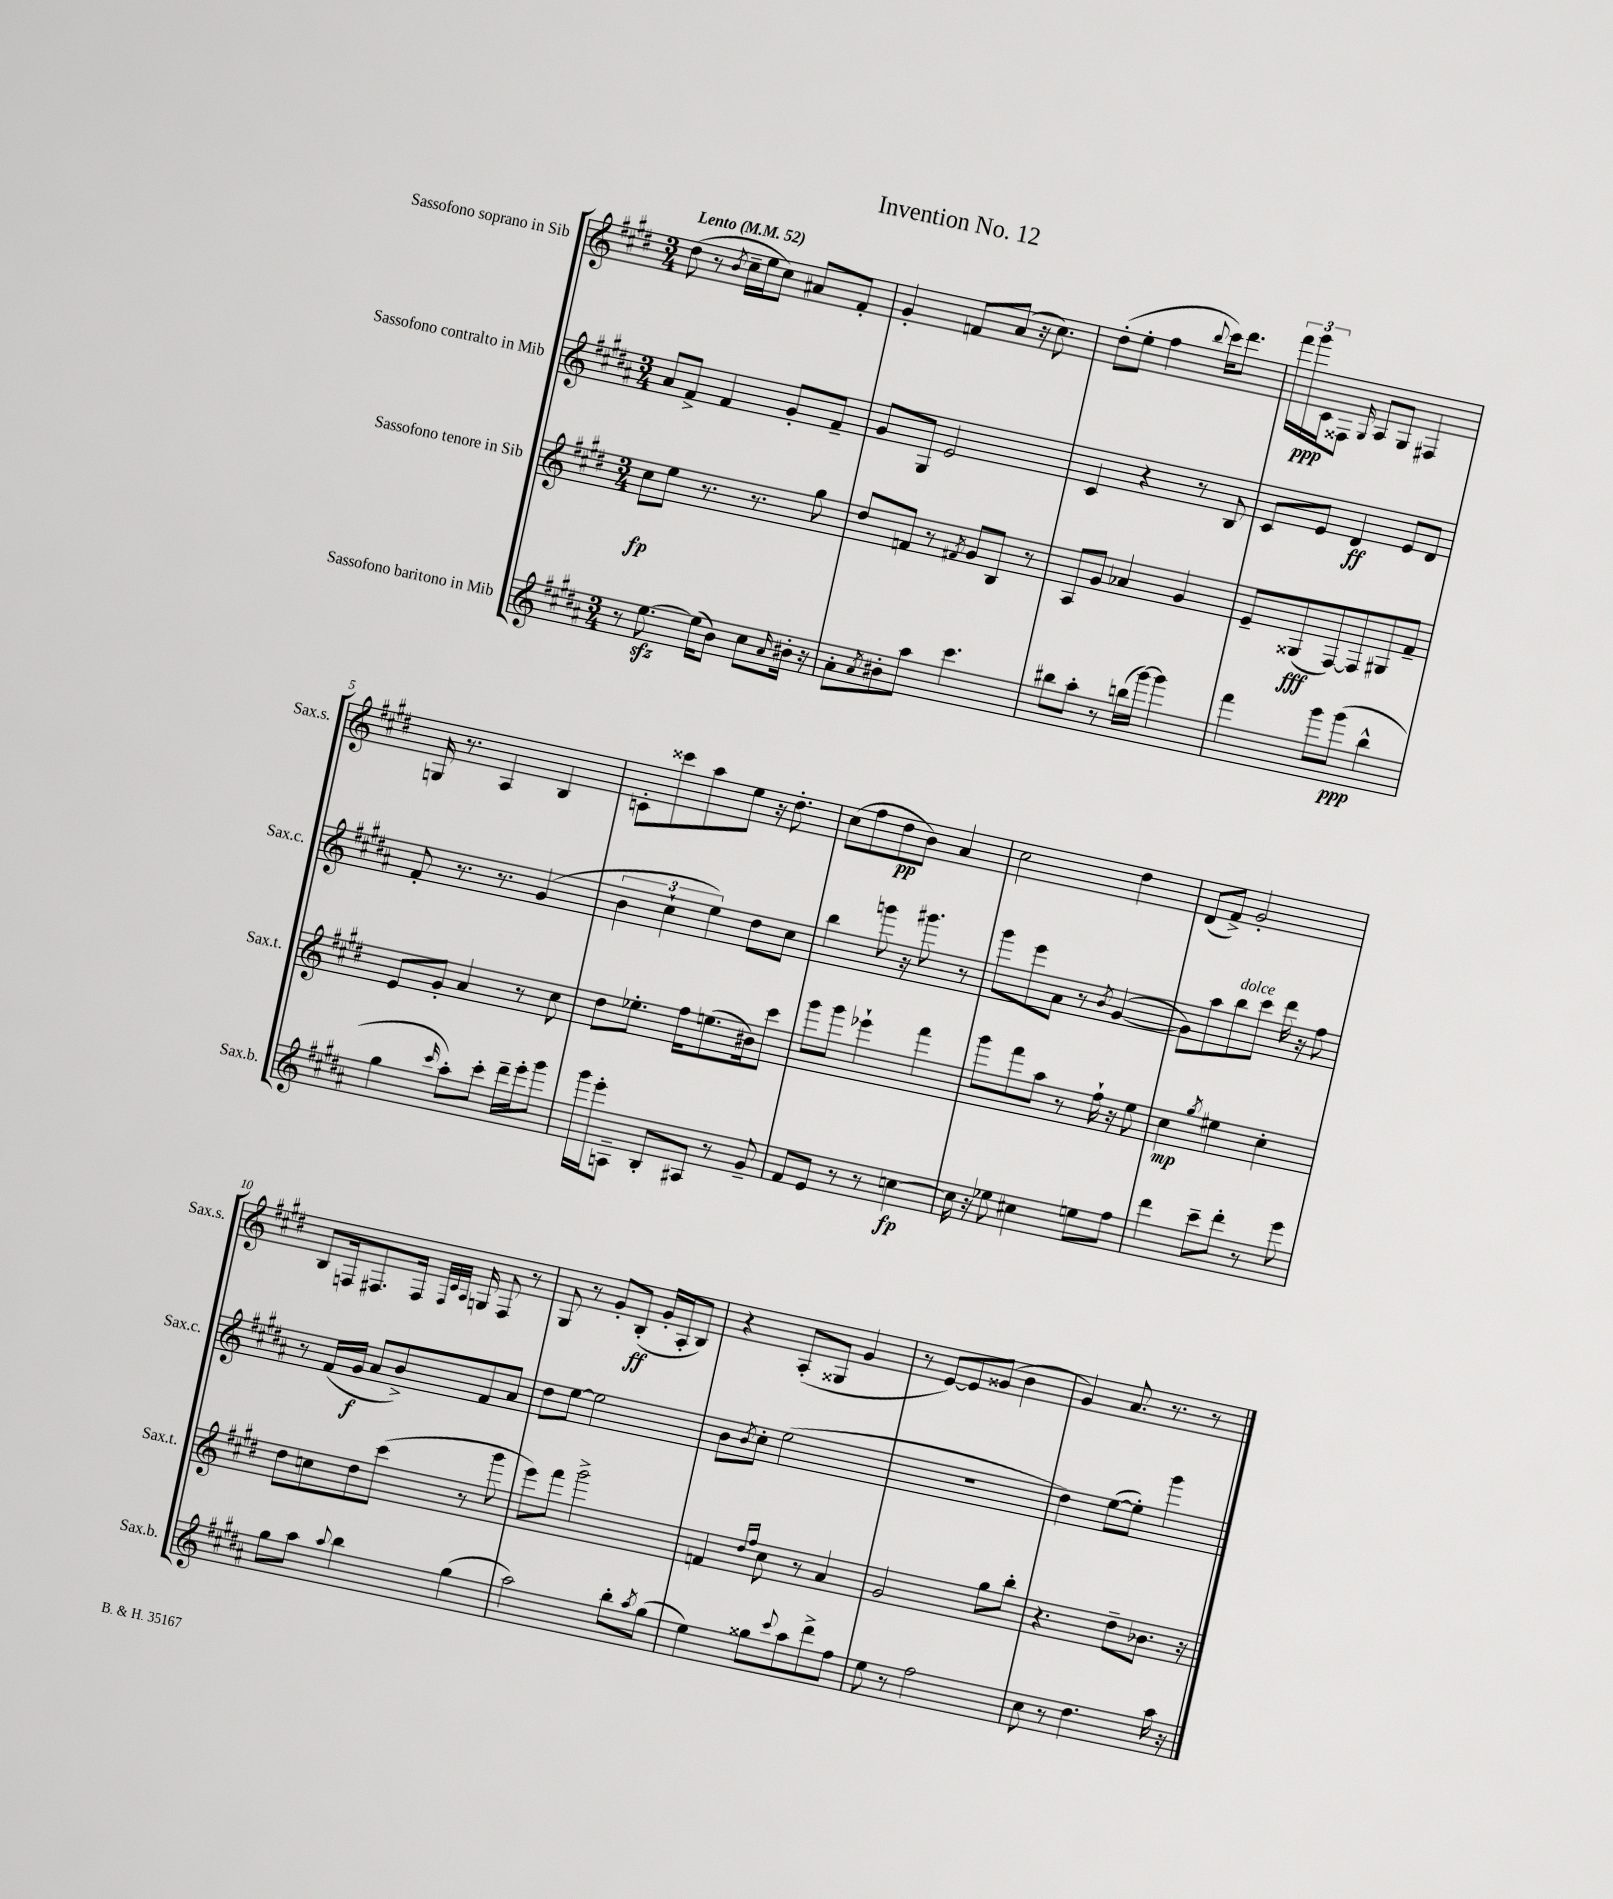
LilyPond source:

\header { title = "Invention No. 12" }
<<
\new StaffGroup <<
\new Staff = "s0" \with { instrumentName = "Sassofono soprano in Sib" shortInstrumentName = "Sax.s." } {
    \clef treble \key e \major \numericTimeSignature \time 3/4 \tempo "Lento" 4 = 52
    dis''8( r8 \acciaccatura { b'8 } cis''16-- e''16 cis''8) ais'8 fis'8-. |
    gis'4-. f'8 a'8( r16 cis''8.) |
    dis''8-.( e''8-. fis''4 \appoggiatura { b''8 } cis'''16) dis'''8. |
    \tuplet 3/2 { fis'''16 gis'''16\ppp cis'16 } fisis8 \grace { gis16 } a8 gis8 fis4 |
    g16 r8. a4 b4 |
    c'8-. cisis'''8 a''8 e''8 r16 dis''8.-. |
    cis''8( fis''8 dis''8\pp b'8) a'4 |
    cis''2 dis''4 |
    dis'8( fis'8->) gis'2-. |
    b8 f16 fis8. fis16 \grace { fis32 cis'32 a32 } g16 fis8 r8 |
    gis8 r8 gis'8-. b8-.\ff( gis'16-. a16-. b8) |
    r4 a8-.( gisis8 gis'4 |
    r8 e'8~) e'8 gisis'8( b'4 |
    gis'4) a'8. r8. r8 \bar "|." |
}
\new Staff = "s1" \with { instrumentName = "Sassofono contralto in Mib" shortInstrumentName = "Sax.c." } {
    \clef treble \key b \major \numericTimeSignature \time 3/4
    ais'8 fis'8-> fis'4 gis'8-. fis'8-- |
    gis'8 gis8 e'2 |
    cis'4 r4 r8 b8 |
    cis'8 e'8 dis'4\ff e'8 dis'8 |
    fis'8-. r8. r8. gis'4( |
    \tuplet 3/2 { b'4 cis''4-! e''4) } dis''8 cis''8 |
    b''4 g'''8 r16 gis'''8. r8 |
    gis'''8 e'''8 ais'8 r8 \acciaccatura { b'8 } gis'4~( |
    gis'8) ais''8 b''8^\markup { \italic "dolce" } cis'''8 dis'''16 r16 fis''8 |
    r8 fis'16( gis'16\f ais'8 b'8->) fis'8 ais'8 |
    dis''8 e''8~ e''2 |
    b'8 \acciaccatura { b'8 } cis''8-. e''2( |
    R2. |
    dis''4) e''8~( e''8-.) gis'''4 \bar "|." |
}
\new Staff = "s2" \with { instrumentName = "Sassofono tenore in Sib" shortInstrumentName = "Sax.t." } {
    \clef treble \key e \major \numericTimeSignature \time 3/4
    cis''8\fp e''8 r8. r8. gis''8 |
    dis''8 f'8 r8 \acciaccatura { fis'8 } gis'8 b8 r8 |
    a8 gis'8 aes'4 gis'4 |
    e'8-- gisis8\fff( fis8~) fis8 gis8 fis'8-- |
    e'8 gis'8-. a'4 r8 cis''8 |
    dis''8 ees''8.-. fis''16 e''8.( bis'16) cis'''8 |
    gis'''8 gis'''8 ees'''4-! fis'''4 |
    gis'''8 fis'''8 a''8 r8 fis''16-! r16 e''8 |
    cis''4\mp \acciaccatura { gis''8 } eis''4 cis''4-. |
    dis''8 c''8 dis''8 cis'''8( r8 gis'''8 |
    e'''8) fis'''8 gis'''2-> |
    f'4 \grace { dis''16 fis''16 } cis''8 r8 a'4 |
    gis'2 gis''8 b''8-. |
    r4. dis''8-- bes'8. r16 \bar "|." |
}
\new Staff = "s3" \with { instrumentName = "Sassofono baritono in Mib" shortInstrumentName = "Sax.b." } {
    \clef treble \key b \major \numericTimeSignature \time 3/4
    r8 e''8.~\sfz e''16( b'8) cis''8 \grace { ais'16 } bis'16-. r16 |
    ais'8-. \acciaccatura { ais'8 } bis'8-. ais''8 cis'''4. |
    bis''8 ais''8-. r8 b''16( gis'''16~) gis'''4 |
    fis'''4 gis'''8 gis'''8\ppp( b''4-^ |
    gis''4 \grace { cis'''16 } ais''8-.) cis'''8-. dis'''16-- e'''16-. gis'''8 |
    gis'''16 e'''16-. a8-- b8-. ais8 r8 gis'8-- |
    fis'8 e'8 r8 r8 c''4~\fp |
    c''16 r16 ees''8 cis''4 e''8 fis''8 |
    dis'''4 cis'''8-- dis'''8-. r8 e'''8 |
    gis''8 ais''8 \appoggiatura { ais''8 } b''4 gis''4( |
    ais''2) b''8-. \acciaccatura { ais''8 } gis''8( |
    e''4) gisis''8 \appoggiatura { cis'''8 } ais''8 dis'''8-> fis''8 |
    e''8 r8 fis''2 |
    cis''8 r8 dis''4. ais''16 r16 \bar "|." |
}
>>
>>
